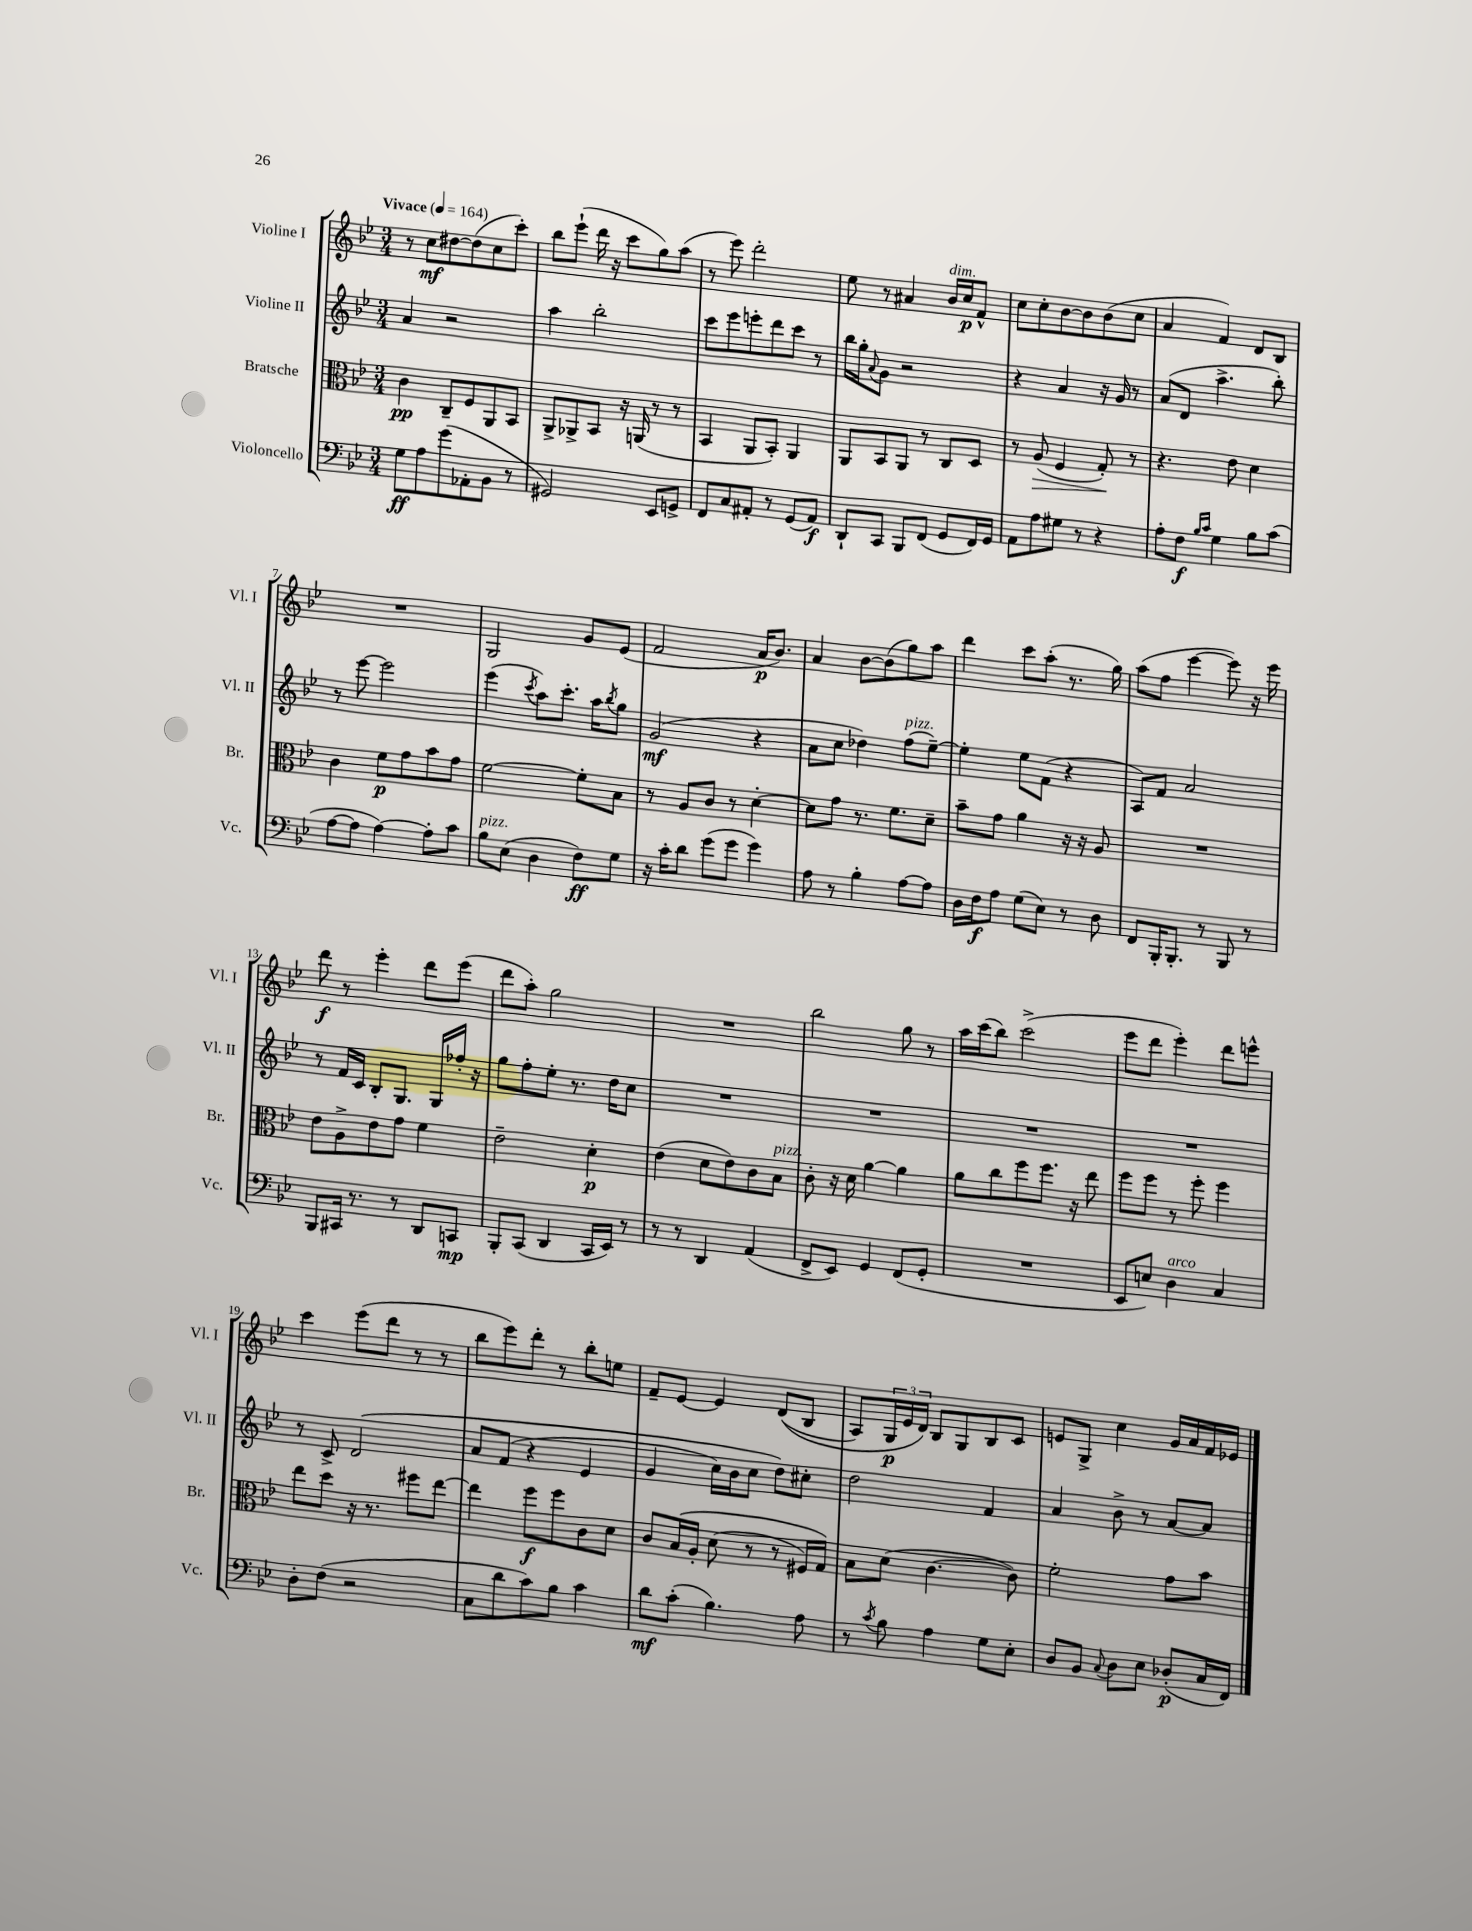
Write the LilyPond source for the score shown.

<<
\new StaffGroup <<
\new Staff = "s0" \with { instrumentName = "Violine I" shortInstrumentName = "Vl. I" } {
    \clef treble \key bes \major \numericTimeSignature \time 3/4 \tempo "Vivace" 4 = 164
    r8 c''8\mf dis''8~ dis''8( c''8 c'''8-.) |
    bes''8 ees'''8-!( d'''16 r16 c'''8 g''8) a''8( |
    r8 ees'''8) d'''2-. |
    ees''8 r8 ais'4 bes'16^\markup { \italic "dim." } c''16\p f'8-^ |
    c''8 c''8-. bes'8~ bes'8 bes'8( c''8 |
    a'4 f'4) d'8 bes8 |
    R2. |
    g2 g'8 ees'8( |
    f'2 a'16\p bes'8.) |
    a'4 bes'8~ bes'8( g''8) a''8 |
    d'''4 c'''8 a''8-.( r8. g''16) |
    a''8( f''8 ees'''4~ ees'''8) r16 ees'''16 |
    d'''8\f r8 ees'''4-. d'''8 ees'''8( |
    d'''8 a''8-.) g''2 |
    R2. |
    bes''2 g''8 r8 |
    a''16 c'''16( bes''8) c'''2->( |
    ees'''8 d'''8 ees'''4-.) d'''8 e'''8-^ |
    c'''4 ees'''8( d'''8 r8 r8 |
    bes''8 ees'''8) d'''8-. r8 bes''8-. e''8 |
    f'8-- ees'8~ ees'4 d'8(\( bes8 |
    a8) \tuplet 3/2 { g16\p ees'16 d'16\) } bes8 g8 bes8 c'8 |
    e'8 g8-> c''4 g'16 a'16 f'16 ees'16 \bar "|." |
}
\new Staff = "s1" \with { instrumentName = "Violine II" shortInstrumentName = "Vl. II" } {
    \clef treble \key bes \major \numericTimeSignature \time 3/4
    a'4 r2 |
    a''4 bes''2-. |
    c'''8 ees'''8 e'''8-. d'''8 c'''8 r8 |
    bes''16 g''16-. \appoggiatura { a'8 } g'8 r2 |
    r4 a'4 r16 g'16 r8 |
    a'8( d'8 a''4.-> bes''8-.) |
    r8 ees'''8~ ees'''2 |
    ees'''4( \acciaccatura { c'''8 } a''8) c'''8.-. a''16 \acciaccatura { bes''8 } g''8 |
    g'2\mf( r4 |
    a'8 c''8 des''4) f''8^\markup { \italic "pizz." }( ees''8~--) |
    ees''4-. ees''8 f'8( r4 |
    a8) f'8 a'2 |
    r8 f'16 c'16 bes8-. g8. g16 fes''16-. r16 |
    g''8 f''8-. ees''8-. r8. d''16 c''8 |
    R2. |
    R2. |
    R2. |
    R2. |
    r8 c'8-> d'2\( |
    a'8 f'8( r4 ees'4 |
    g'4 c''16) bes'16 c''8 d''8\) cis''8-. |
    d''2 f'4 |
    a'4 bes'8-> r8 a'8~ a'8 \bar "|." |
}
\new Staff = "s2" \with { instrumentName = "Bratsche" shortInstrumentName = "Br." } {
    \clef alto \key bes \major \numericTimeSignature \time 3/4
    c'4\pp c8-- f8 a,8 bes,8 |
    a,8-> aes,8-> bes,8 r16 a,16( r8 r8 |
    bes,4 a,8 bes,8-.) a,4 |
    a,8 bes,8 a,8 r8 c8 d8 |
    r8 a8\>( f4 g8-.\!) r8 |
    r4. ees'8 d'4 |
    c'4 f'8\p g'8 bes'8 g'8 |
    f'2~ f'8-. bes8 |
    r8 a8 c'8 r8 d'4~-. |
    d'8 g'8 r8. f'8. d'8-- |
    bes'8-- g'8 a'4 r16 r16 a8 |
    R2. |
    ees'8 a8-> ees'8 g'8 f'4 |
    ees'2-- d'4-.\p |
    ees'4( d'8 ees'8) c'8 bes8^\markup { \italic "pizz." } |
    c'8-. r16 d'16 a'4~ a'4 |
    a'8 c''8 f''8 f''8. r16 ees''8 |
    f''8 f''8 r8 f''8-. f''4 |
    ees''8 d''8 r16 r8. fis''8 ees''8~ |
    ees''4 f''8\f f''8 c'8 d'8 |
    c'8 bes16\( a16-. d'8( r8 r8 fis16) g16\) |
    bes8 d'8( c'4.~ c'8) |
    f'2-. g'8 bes'8 \bar "|." |
}
\new Staff = "s3" \with { instrumentName = "Violoncello" shortInstrumentName = "Vc." } {
    \clef bass \key bes \major \numericTimeSignature \time 3/4
    g8\ff a8 g'8( aes,8-. bes,8 r8 |
    gis,2) ees,8 g,8-> |
    f,8 c8 ais,8-. r8 g,8( ais,8\f) |
    d,8-! c,8 bes,,8 f,8( g,8 f,16) g,16 |
    a,8 a8 gis8 r8 r4 |
    a8-. f8\f \grace { bes16 c'16 } g4 bes8 c'8( |
    a8~ a8 a4~) a8-. c'8 |
    bes8^\markup { \italic "pizz." } ees8( d4 f8\ff) g8 |
    r16 c'16-. d'8 g'8( g'8 g'4) |
    a8 r8 bes4-. a8~ a8 |
    d16 f16\f a8 g8( ees8) r8 d8 |
    f,8 bes,,16-. bes,,8.-. r8 bes,,8 r8 |
    bes,,8 cis,16 r8. r8 d,8 c,8\mp |
    bes,,8-. c,8( d,4 c,16 ees,16) r8 |
    r8 r8 d,4 a,4( |
    f,8-> ees,8) g,4 f,8( g,8-. |
    R2. |
    ees,8 e8) d4^\markup { \italic "arco" } c4 |
    d8-. f8( r2 |
    c8 d'8 c'8) bes8 c'4 |
    d'8\mf c'8-.( bes4.) a8 |
    r8 \acciaccatura { c'8 } bes8 a4 g8 ees8-. |
    d8 bes,8 \appoggiatura { c8 } d8 ees8 des8-.\p( c16 f,16) \bar "|." |
}
>>
>>
